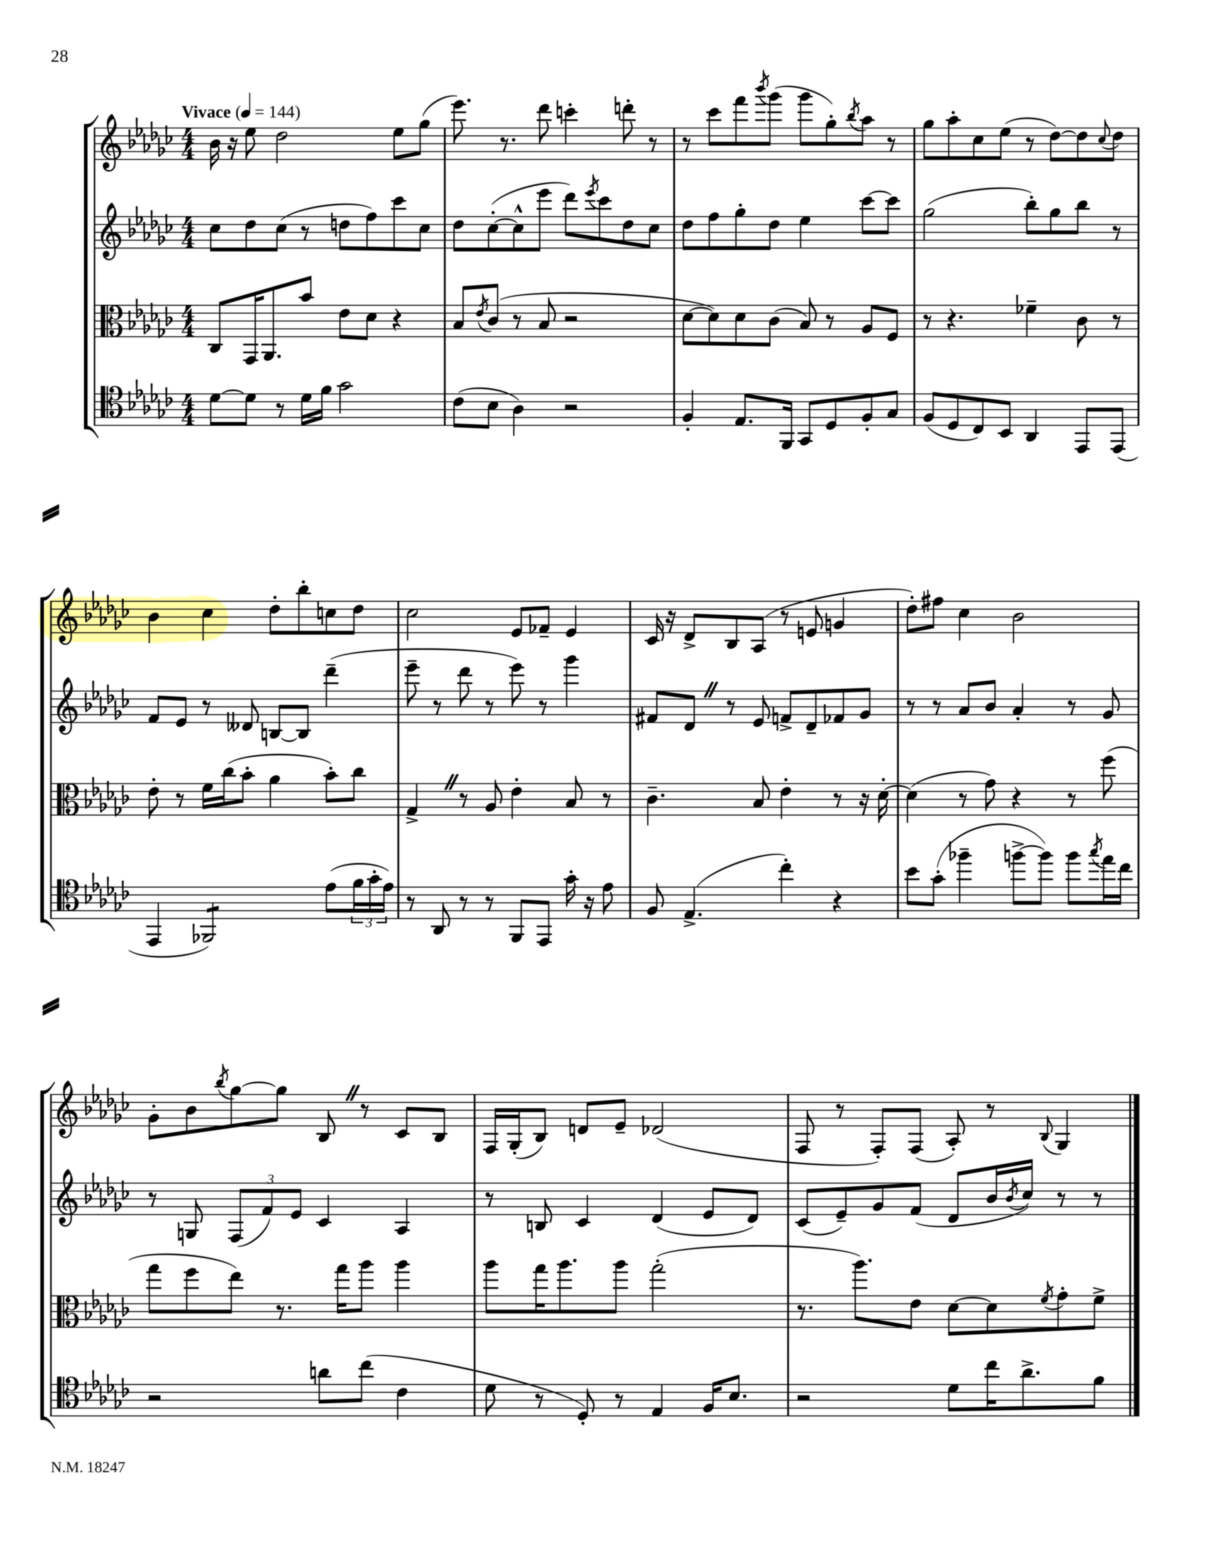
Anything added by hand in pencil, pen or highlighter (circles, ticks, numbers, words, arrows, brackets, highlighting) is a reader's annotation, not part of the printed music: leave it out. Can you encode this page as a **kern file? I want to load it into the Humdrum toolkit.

**kern	**kern	**kern	**kern
*staff4	*staff3	*staff2	*staff1
*clefC4	*clefC3	*clefG2	*clefG2
*k[b-e-a-d-g-c-]	*k[b-e-a-d-g-c-]	*k[b-e-a-d-g-c-]	*k[b-e-a-d-g-c-]
*M4/4	*M4/4	*M4/4	*M4/4
*MM144	*MM144	*MM144	*MM144
[8d-	8C-	8cc-	16b-
.	.	.	16r
8d-]	16GG-	8dd-	8ee-
.	8.AA-	.	.
8r	.	(8cc-	2dd-
16d-	8b-	8r	.
16f	.	.	.
2g-	8e-	8dd	.
.	8d-	8ff)	.
.	4r	8ccc-	8ee-
.	.	8cc-	(8gg-
=	=	=	=
(8c-	8B-	8dd-	8.eee-)
.	8qe-	.	.
8B-	(8c-	([8cc-'	.
.	.	.	8.r
4A-)	8r	8cc-^^]	.
.	8B-	8eee-	8ddd-
2r	2r	8ddd-)	4ccc'
.	.	8qeee-	.
.	.	8ccc-	.
.	.	8dd-	8ddd'
.	.	8cc-	8r
=	=	=	=
4F'	[8d-	8dd-	8r
.	8d-])	8ff	8ccc-
8.E-	8d-	8gg-'	8fff
.	.	.	8qbbb-
.	(8c-	8dd-	(8ggg-
16FF	.	.	.
8GG-	8B-)	4ee-	8ggg-
8D-	8r	.	8gg-')
.	.	.	8qbb-
8F'	8A-	[8ccc-	8aa-
8G-	8F	8ccc-]	8r
=	=	=	=
(8F	8r	(2gg-	8gg-
8D-	4.r	.	8aa-'
8C-)	.	.	8cc-
8BB-	.	.	(8ee-
4AA-	4f-~	8bb-')	8r
.	.	8gg-	[8dd-)
8EE-	8c-	8bb-	8dd-]
.	.	.	8qqcc-
(8EE-	8r	8r	8dd-
=	=	=	=
4EE-	8e-'	8f	4b-
.	8r	8e-	.
2FF-)	16f	8r	4cc-
.	(16cc-	.	.
.	8b-'	8d--	.
.	4a-	[8B	8dd-'
.	.	8B]	8bb-'
(8e-	8b-')	(4ddd-~	8cc
24f	8cc-	.	8dd-
24g-'	.	.	.
24e-)	.	.	.
=	=	=	=
8r	4G-^	8eee-~	2cc-
8AA-	.	8r	.
8r	8r	8ddd-	.
8r	8A-	8r	.
8FF	4e-'	8eee-)	8e-
8EE-	.	8r	8f-~
16g-'	8B-	4ggg-	4e-
16r	.	.	.
8e-	8r	.	.
=	=	=	=
8F	4.c-~	8f#	16c-
.	.	.	16r
(4.E-^	.	8d-	8d-^
.	.	8r	8B-
.	8B-	8e-	(8A-
4cc-')	4e-'	8f^	8r
.	.	8d-~	8e
4r	8r	8f-	4g
.	16r	8g-	.
.	[16d-'	.	.
=	=	=	=
8b-	(4d-]	8r	8dd-')
(8g-'	.	8r	8ff#
4ff-~	8r	8a-	4cc-
.	8g-)	8b-	.
[8ff^	4r	4a-'	2b-
8ff])	.	.	.
8ff	8r	8r	.
8qgg-	.	.	.
16ee-	(8ff	8g-	.
16cc-	.	.	.
=	=	=	=
2r	8gg-	8r	8g-'
.	8ff	8G	8b-
.	.	.	8qbb-
.	8ee-)	(12F	[8gg-
.	.	12f)	.
.	8.r	.	8gg-]
.	.	12e-	.
8a	.	4c-	8B-
.	16gg-	.	.
(8cc-	8aa-	.	8r
4c-	4aa-	4A-	8c-
.	.	.	8B-
=	=	=	=
8d-	8aa-	8r	16F
.	.	.	(16G-'
8r	16gg-	8B	8B-)
.	8.aa-	.	.
8D-')	.	4c-	8d
8r	8aa-	.	8e-~
4E-	(2gg-'	(4d-	(2d-
16F	.	8e-	.
8.B-	.	.	.
.	.	8d-)	.
=	=	=	=
2r	8.r	(8c-	8F
.	.	8e-~)	8r
.	8.aa-)	.	.
.	.	8g-	8F')
.	8e-	(8f	(8F
8d-	[8d-	8d-	8A-')
16cc-	8d-]	16b-	8r
.	.	8qb-	.
8.a-^	.	16cc-)	.
.	8qf	.	8qqB-
.	8g-'	8r	4G-
8f	8f^	8r	.
==	==	==	==
*-	*-	*-	*-
